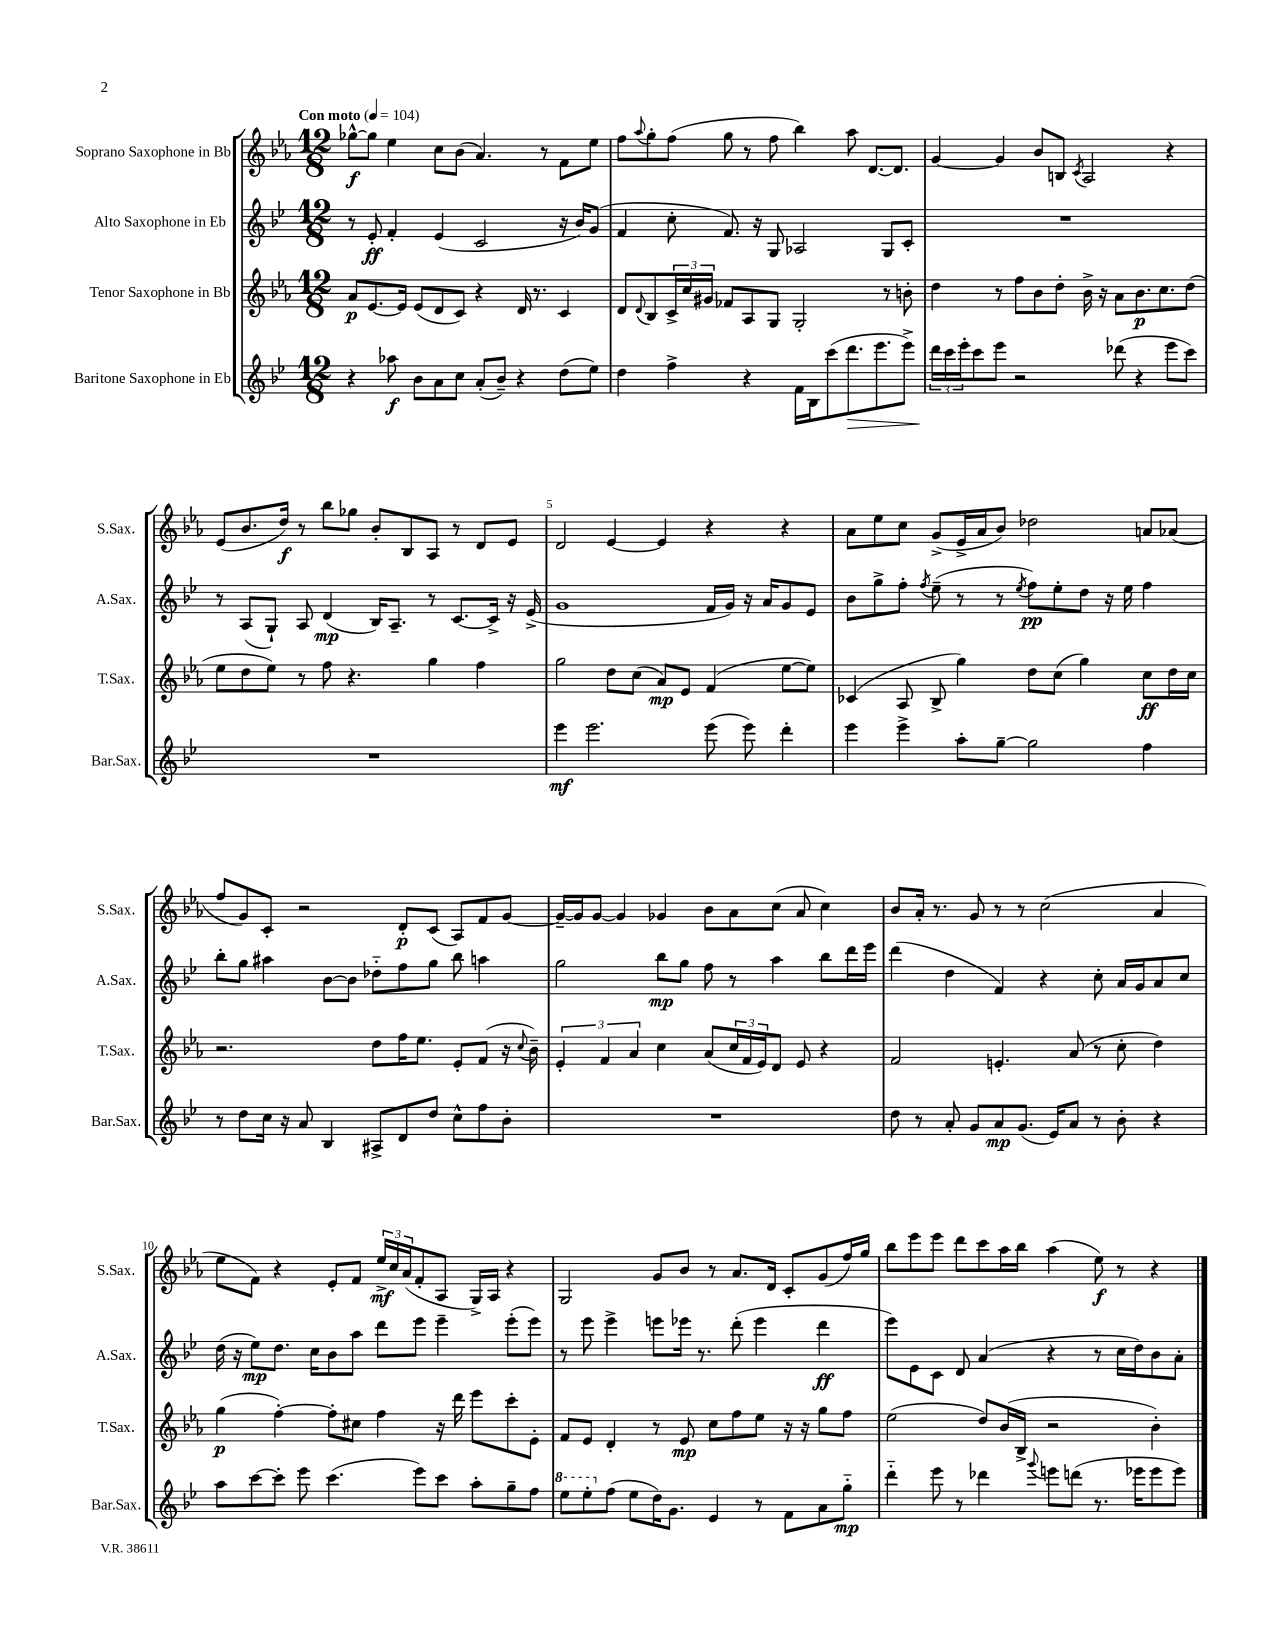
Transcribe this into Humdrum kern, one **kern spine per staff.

**kern	**kern	**kern	**kern
*staff4	*staff3	*staff2	*staff1
*clefG2	*clefG2	*clefG2	*clefG2
*k[b-e-]	*k[b-e-a-]	*k[b-e-]	*k[b-e-a-]
*M12/8	*M12/8	*M12/8	*M12/8
*MM104	*MM104	*MM104	*MM104
4r	8a-	8r	[8gg-^^
.	[8.e-	8e-'	8gg-]
8aa-	.	4f'	4ee-
.	16e-]	.	.
8b-	(8e-	.	.
8a	8d	(4e-	8cc
8cc	8c)	.	(8b-
(8a'	4r	2c	4.a-)
8b-~)	.	.	.
4r	16d	.	.
.	8.r	.	.
.	.	.	8r
(8dd	4c	16r	8f
.	.	16b-)	.
8ee-)	.	(8g	8ee-
=	=	=	=
4dd	8d	4f	8ff
.	8qqd	.	8qqaa-
.	8B-	.	8gg'
4ff^	24c^	8cc'	(8ff
.	24cc	.	.
.	24g#	.	.
.	8f-	8.f)	8gg
4r	8A-	.	8r
.	.	16r	.
.	8G	8G	8ff
16f	2G'	2A-	4bb-)
16B-	.	.	.
(8ccc	.	.	.
8.ddd	.	.	8aa-
.	.	.	[8.d
8.eee-	.	.	.
.	8r	8G	.
.	.	.	8.d]
8eee-^)	8b'	8c'	.
=	=	=	=
24ddd	4dd	1.r	[4g
24ccc	.	.	.
24eee-'	.	.	.
8ccc	.	.	.
8eee-	8r	.	4g]
2r	8ff	.	.
.	8b-	.	8b-
.	8dd'	.	8B
.	.	.	8qc
.	16b-^	.	2A-
.	16r	.	.
(8ddd-	8a-	.	.
4r	8.b-	.	.
.	8.cc	.	.
8eee-	.	.	4r
8ccc)	(8dd	.	.
=	=	=	=
1.r	8ee-	8r	(8e-
.	8dd	(8A	8.b-
.	8ee-)	8G`)	.
.	.	.	16dd)
.	8r	8A	8r
.	8ff	(4d	8bb-
.	4.r	.	8gg-
.	.	16B-)	8b-'
.	.	8.A~	.
.	.	.	8B-
.	4gg	8r	8A-
.	.	[8.c	8r
.	4ff	.	8d
.	.	16c^]	.
.	.	16r	8e-
.	.	(16e-^	.
=	=	=	=
4eee-	2gg	1g	2d
2.eee-	.	.	.
.	8dd	.	[4e-
.	(8cc	.	.
.	8a-)	.	4e-]
.	8e-	.	.
(8eee-	(4f	16f	4r
.	.	16g)	.
8eee-)	.	16r	.
.	.	16a	.
4ddd'	[8ee-	8g	4r
.	8ee-])	8e-	.
=	=	=	=
4eee-	(4c-	8b-	8a-
.	.	8gg^	8ee-
4eee-^	8A-	8ff'	8cc
.	.	8qff	.
.	8B-^	(8ee-~	(8g^
8aa'	4gg)	8r	16e-^
.	.	.	16a-
[8gg~	.	8r	8b-)
.	.	8qee-	.
2gg]	8dd	8ff)	2dd-
.	(8cc	8ee-'	.
.	4gg)	8dd	.
.	.	16r	.
.	.	16ee-	.
4ff	8cc	4ff	8a
.	16dd	.	(8a-
.	16cc	.	.
=	=	=	=
8r	2.r	8bb-'	8ff
8dd	.	8gg	8g)
16cc	.	4aa#	8c'
16r	.	.	.
8a	.	.	2r
4B-	.	[8b-	.
.	.	8b-]	.
8A#^	8dd	8dd-'~	.
8d	16ff	8ff	8d'
.	8.ee-	.	.
8dd	.	8gg	(8c
8cc^^	8e-'	8bb-	8A-)
8ff	(8f	4aa	8f
8b-'	16r	.	[8g
.	8qqcc	.	.
.	16b-~)	.	.
=	=	=	=
1.r	6e-'	2gg	16g~_
.	.	.	16g]
.	.	.	[8g
.	6f	.	.
.	.	.	4g]
.	6a-	.	.
.	4cc	8bb-	4g-
.	.	8gg	.
.	(8a-	8ff	8b-
.	24cc	8r	8a-
.	24f	.	.
.	24e-)	.	.
.	8d	4aa	(8cc
.	8e-	.	8a-
.	4r	8bb-	4cc)
.	.	16ddd	.
.	.	16eee-	.
=	=	=	=
8dd	2f	(4ddd	8b-
8r	.	.	16a-'
.	.	.	8.r
8a'	.	4dd	.
8g	.	.	8g
8a	4.e'	4f)	8r
(8.g	.	.	8r
.	.	4r	(2cc
16e-)	.	.	.
8a	(8a-	.	.
8r	8r	8cc'	.
8b-'	8cc'	16a	.
.	.	16g	.
4r	4dd)	8a	4a-
.	.	8cc	.
=	=	=	=
8aa	(4gg	(16dd	8ee-
.	.	16r	.
[8ccc	.	8ee-)	8f)
8ccc']	[4ff')	8.dd	4r
8eee-	.	.	.
.	.	16cc	.
(4.ccc	8ff']	8b-	8e-'
.	8cc#	8aa	8f
.	4ff	8ddd	24ee-^
.	.	.	24cc
.	.	.	(24a-
8eee-)	.	8eee-	8f'
8ccc	16r	4eee-~	8A-
.	16ddd	.	.
8aa'	8eee-	.	16G^)
.	.	.	16A-
8gg~	8ccc'	(8eee-'	4r
8ff	8e-'	8eee-)	.
=	=	=	=
8eee-	8f	8r	2G
8eee-'	8e-	8eee-	.
(8ff	4d'	4eee-^	.
8ee-	.	.	.
16dd)	8r	8eee	8g
8.g	.	.	.
.	8e-	16eee-	8b-
.	.	8.r	.
4e-	8cc	.	8r
.	8ff	(8ddd'	8.a-
8r	8ee-	4eee-	.
.	.	.	16d
8f	16r	.	8c'
.	16r	.	.
8a	8gg	4ddd	(8g
8gg'~	8ff	.	16ff)
.	.	.	16gg
=	=	=	=
4ddd'~	(2ee-	8eee-)	8bb-
.	.	8e-	8eee-
8eee-	.	8c	8eee-
8r	.	8d	8ddd
4ddd-	8dd)	(4a	8ccc
.	(16b-	.	16aa-
.	16B-^	.	16bb-
8qqggg	.	.	.
8eee	2r	4r	(4aa-
(8ddd	.	.	.
8.r	.	8r	8ee-)
.	.	16cc	8r
16eee-	.	16dd)	.
8eee-	4b-')	8b-	4r
8eee-)	.	8a'	.
==	==	==	==
*-	*-	*-	*-
